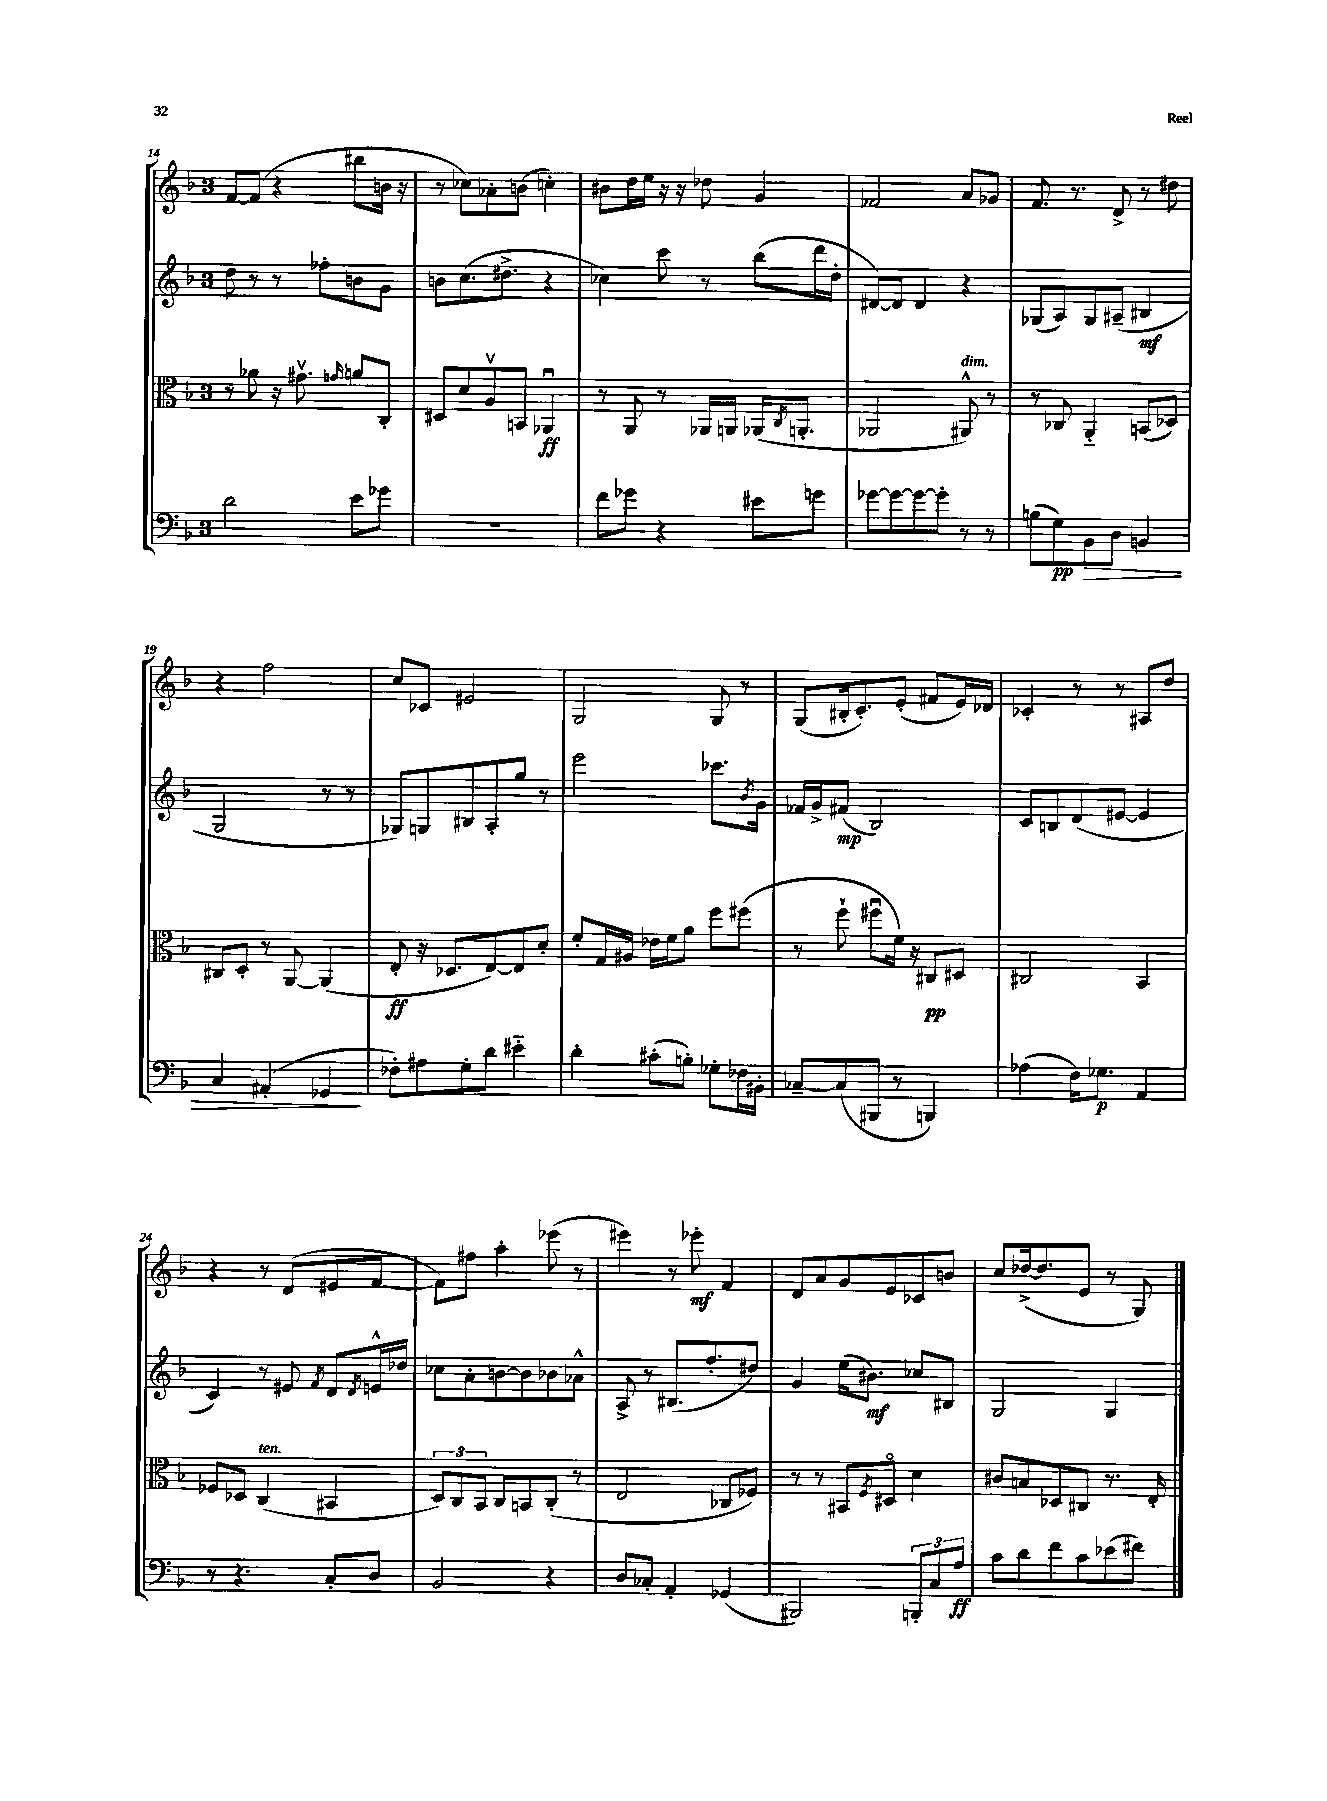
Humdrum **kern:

**kern	**dynam	**kern	**dynam	**kern	**dynam	**kern	**dynam
*part4	*part4	*part3	*part3	*part2	*part2	*part1	*part1
*staff4	*staff4	*staff3	*staff3	*staff2	*staff2	*staff1	*staff1
*clefF4	*	*clefC3	*	*clefG2	*	*clefG2	*
*k[b-]	*	*k[b-]	*	*k[b-]	*	*k[b-]	*
*M3/4	*	*M3/4	*	*M3/4	*	*M3/4	*
=14	=14	=14	=14	=14	=14	=14	=14
2d\	.	8r	.	8dd\	.	[8f/L	.
.	.	8a-X\	.	8r	.	(8f/J]	.
.	.	16r	.	8r	.	4r	.
.	.	8.g#Xv\	.	.	.	.	.
.	.	.	.	8ff-X'\L	.	.	.
.	.	16qqgn/	.	.	.	.	.
8e\L	.	8an/L	.	8bn\	.	8bb#X\L	.
8g-X\J	.	8C'/J	.	8g\J	.	16bn\Jk	.
.	.	.	.	.	.	16r	.
=15	=15	=15	=15	=15	=15	=15	=15
2.r	.	8D#X/L	.	8bn\L	.	8r	.
.	.	8d/	.	(8.cc\	.	8cc-X\L)	.
.	.	8Av/	.	.	.	8a-X'\	.
.	.	.	.	8.dd#X^\J	.	.	.
.	.	8BBn/J	.	.	.	(8bn\J	.
.	.	4AA-Xu/	ff	4r	.	4ccn'\)	.
=16	=16	=16	=16	=16	=16	=16	=16
8f\L	.	8r	.	4cc-X\)	.	8b#X\L	.
8g-X\J	.	8AA/	.	.	.	16dd\L	.
.	.	.	.	.	.	16ee\JJ	.
4r	.	8r	.	8ccc\	.	16r	.
.	.	.	.	.	.	16r	.
.	.	16AA-X/LL	.	8r	.	8dd-X\	.
.	.	16AAn/JJ	.	.	.	.	.
8e#X\L	.	(16AA-X/KL	.	(8bb-\L	.	4g/	.
.	.	8qC/	.	.	.	.	.
.	.	8.AAn'/J	.	.	.	.	.
8gn\J	.	.	.	16ddd\L	.	.	.
.	.	.	.	16dd'\JJ	.	.	.
=17	=17	=17	=17	=17	=17	=17	=17
[8g-X\L	.	2AA-X/	.	[8d#X/L)	.	2f-X/	.
8g-\_	.	.	.	8d#/J]	.	.	.
8g-\_	.	.	.	4d#/	.	.	.
8g-'\J]	.	.	.	.	.	.	.
!	!	!LO:TX:a:i:t=dim.	!	!	!	!	!
8r	.	8AA#X^^/)	.	4r	.	8a/L	.
8r	.	8r	.	.	.	8g-X/J	.
=18	=18	=18	=18	=18	=18	=18	=18
(8Bn\L	.	8r	.	(8G-X/L	.	8.f/	.
8G\)	pp	8C-X/	.	8A/)	.	.	.
.	.	.	.	.	.	8.r	.
!	!LO:HP:b	!	!	!	!	!	!
8BB-\	>	4AA/	.	8G-/	.	.	.
8D\J	.	.	.	(8A#X~/J	.	8d^/	.
4BBn/	.	(8BBn/L	.	4B#X/	mf	8r	.
.	.	8D-X/J)	.	.	.	8dd#X\	.
!!LO:LB:g=z
=19	=19	=19	=19	=19	=19	=19	=19
4C/	.	8C#X/L	.	2G/	.	4r	.
.	.	8D'/J	.	.	.	.	.
(4AA#X'/	.	8r	.	.	.	2ff\	.
.	.	[8AA/	.	.	.	.	.
4GG-X/	.	(4AA/]	.	8r	.	.	.
.	.	.	.	8r	.	.	.
.	]	.	.	.	.	.	.
=20	=20	=20	=20	=20	=20	=20	=20
8F-X'\L)	.	8E'/	ff	8G-X/L)	.	8cc/L	.
8A#X\	.	16r	.	8Gn/	.	8c-X/J	.
.	.	8.D-X/L	.	.	.	.	.
8G'\	.	.	.	8B#X/	.	2e#X/	.
8d\J	.	[8E/)	.	8A'/	.	.	.
4e#X\	.	8E/]	.	8gg/J	.	.	.
.	.	8d'/J	.	8r	.	.	.
=21	=21	=21	=21	=21	=21	=21	=21
4d'\	.	8f'/L	.	2eee\	.	2G/	.
.	.	16G/L	.	.	.	.	.
.	.	16A#X/JJ	.	.	.	.	.
(8c#X'\L	.	16e-X\LL	.	.	.	.	.
.	.	16f\J	.	.	.	.	.
8Bn'\J)	.	8a\J	.	.	.	.	.
8G-X'\L	.	8ff\L	.	8.ccc-X\L	.	8G/	.
16F-X\L	.	(8ff#X\J	.	.	.	8r	.
.	.	.	.	8qb-/	.	.	.
16BB#X'\JJ	.	.	.	16g\Jk	.	.	.
=22	=22	=22	=22	=22	=22	=22	=22
[8C-X~/L	.	8r	.	16f-X/LL	.	(8G/L	.
.	.	.	.	16g^/J	.	.	.
(8C-/]	.	8ff`\	.	(8f#X/J	mp	16B#X'/k	.
.	.	.	.	.	.	8.c'/)	.
8BBB#X/J	.	8ff#Xu\L	.	2B-/)	.	.	.
8r	.	16f\Jk)	.	.	.	(8e'/J	.
.	.	16r	.	.	.	.	.
4BBBn/)	.	8C#X/L	pp	.	.	8f#X/L	.
.	.	8D#X/J	.	.	.	16e/L)	.
.	.	.	.	.	.	16d-X/JJ	.
=23	=23	=23	=23	=23	=23	=23	=23
(4A-X\	.	2C#X/	.	8c/L	.	4c-X'/	.
.	.	.	.	8Bn/	.	.	.
16F\KL)	.	.	.	(8d/	.	8r	.
8.G-X\J	p	.	.	.	.	.	.
.	.	.	.	[8e#X/J	.	8r	.
4AA/	.	4BB-/	.	4e#/]	.	8A#X/L	.
.	.	.	.	.	.	8dd/J	.
!!LO:LB:g=z
=24	=24	=24	=24	=24	=24	=24	=24
8r	.	8F-X/L	.	4c/)	.	4r	.
4.r	.	8D-X/J	.	.	.	.	.
!	!	!LO:TX:a:i:t=ten.	!	!	!	!	!
.	.	(4C/	.	8r	.	8r	.
.	.	.	.	8e#X/	.	(8d/L	.
.	.	.	.	8qf/	.	.	.
8C'/L	.	4BB#X/	.	8d/L	.	8e#X/	.
.	.	.	.	8qd/	.	.	.
8D/J	.	.	.	16en^^/L	.	[8f/J	.
.	.	.	.	16dd-X/JJ	.	.	.
=25	=25	=25	=25	=25	=25	=25	=25
2BB-/	.	12D/L)	.	8cc-X\L	.	8f\L])	.
.	.	12C/	.	.	.	.	.
.	.	.	.	8a'\	.	8ff#X\J	.
.	.	12BB-/J	.	.	.	.	.
.	.	8C/L	.	[8bn\	.	4aa'\	.
.	.	8BBn/	.	8b\]	.	.	.
4r	.	(8C'/J	.	8b-X\	.	(8eee-X\	.
.	.	8r	.	8a-X^^\J	.	8r	.
=26	=26	=26	=26	=26	=26	=26	=26
8D/L	.	2E/	.	8A^/	.	4eee#X\)	.
8C-X'/J	.	.	.	8r	.	.	.
4AA'/	.	.	.	(8.B#X/L	.	8r	.
.	.	.	.	.	.	8eee-X'\	mf
.	.	.	.	8.ff'/	.	.	.
(4GG-X/	.	8C-X/L	.	.	.	4f/	.
.	.	8F-X/J)	.	8dd#X/J)	.	.	.
=27	=27	=27	=27	=27	=27	=27	=27
2BBB#X/)	.	8r	.	4g/	.	8d/L	.
.	.	8r	.	.	.	8a/	.
.	.	8BB#X/L	.	(16ee\KL	.	8g/	.
.	.	.	.	8.b#X\J)	mf	.	.
.	.	8qF/	.	.	.	.	.
.	.	8D#X/J	.	.	.	8e/	.
12BBBn'/L	.	4d\	.	8cc-X/L	.	8c-X/	.
12C/	.	.	.	.	.	.	.
.	.	.	.	8B#X/J	.	8bn/J	.
12A/J	ff	.	.	.	.	.	.
=28	=28	=28	=28	=28	=28	=28	=28
8c\L	.	8c#X/L	.	2G/	.	8cc/L	.
8d\	.	8Bn/	.	.	.	([16dd-X^/k	.
.	.	.	.	.	.	8.dd-/]	.
8f\	.	8D-X/	.	.	.	.	.
8c\	.	8C#X/J	.	.	.	8e/J	.
(8e-X\	.	8.r	.	4G/	.	8r	.
8f#X\J)	.	.	.	.	.	8G/)	.
.	.	16E'/	.	.	.	.	.
==	==	==	==	==	==	==	==
*-	*-	*-	*-	*-	*-	*-	*-
